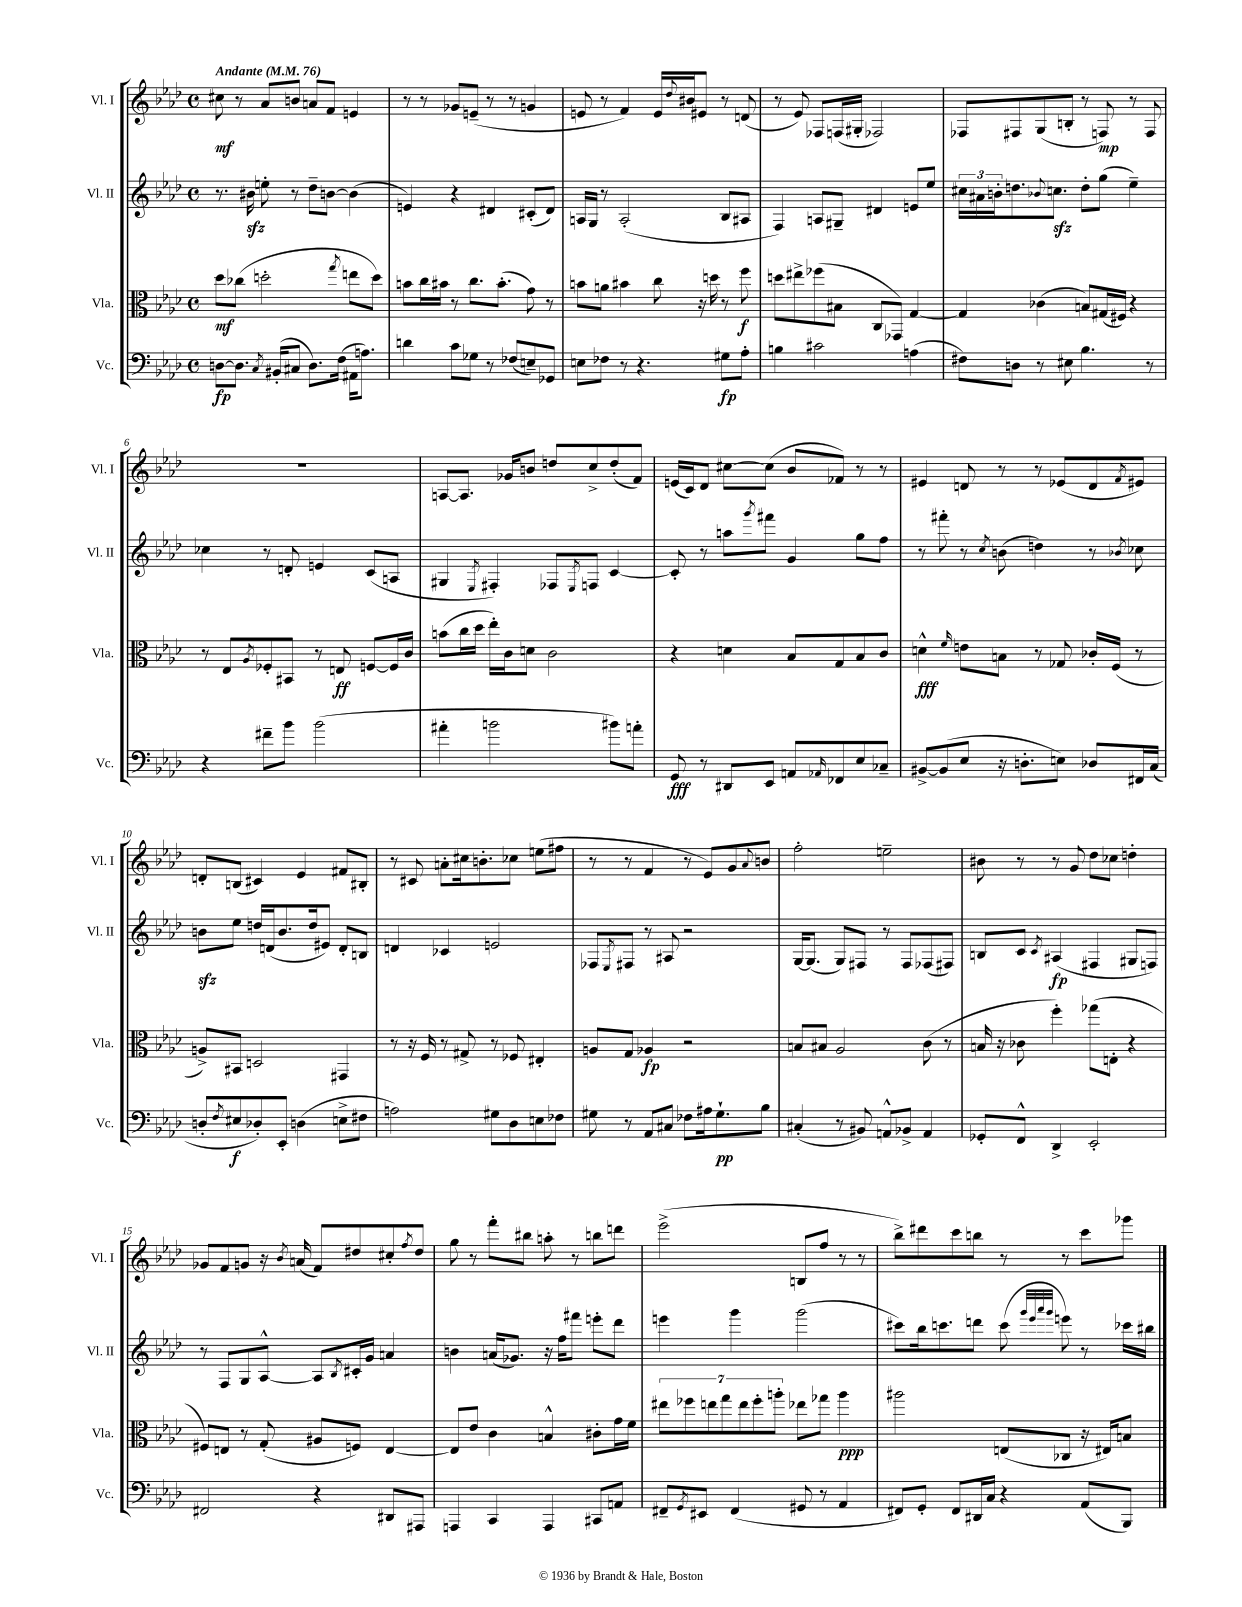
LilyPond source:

<<
\new StaffGroup <<
\new Staff = "s0" \with { instrumentName = "Vl. I" shortInstrumentName = "Vl. I" } {
    \clef treble \key aes \major \defaultTimeSignature \time 4/4 \tempo "Andante" 4 = 76
    cis''8\mf r8 aes'8 b'8 a'8 f'8 e'4 |
    r8 r8 ges'8 e'8--( r8 r8 g'4 |
    e'8 r8 f'4) e'16 \appoggiatura { des''8 } bis'16 eis'8 r8 d'8( |
    r8 ees'8) fes8 f16( gis16-. fes2) |
    fes8 fis8 g8( b8-. r8 f8\mp) r8 f8 |
    R1 |
    a8~ a8. ges'16 b'8 d''8 c''8-> d''8-.( f'8) |
    e'16( c'16) des'8 cis''8~ cis''8( bes'8 fes'8) r8 r8 |
    eis'4 d'8 r8 r8 ees'8( d'8 \acciaccatura { f'8 } eis'8) |
    d'8-. b8( cis'4) ees'4 fis'8 bis8-. |
    r8 cis'8 a'8-. cis''16 b'8.-. ces''8 e''8( fis''8 |
    r8 r8 f'4 r8 ees'8) g'8 \appoggiatura { aes'8 } b'8 |
    f''2-. e''2-- |
    bis'8 r8 r8 g'8 des''8 ces''8 d''4-. |
    ges'8 f'8 g'8 r16 \acciaccatura { bes'8 } a'16( f'8) dis''8 cis''8-. \acciaccatura { f''8 } dis''8 |
    g''8 r8 f'''8-. bis''8 a''8-. r8 b''8 d'''8 |
    ees'''2->( b8 f''8 r8 r8 |
    bes''8->) dis'''8 c'''8 b''8 r8 r8 c'''8 ges'''8 \bar "|." |
}
\new Staff = "s1" \with { instrumentName = "Vl. II" shortInstrumentName = "Vl. II" } {
    \clef treble \key aes \major \defaultTimeSignature \time 4/4
    r8. bis'16\sfz e''8-. r8 des''8-- b'8~ b'4( |
    e'4) r4 dis'4 cis'8-.( dis'8) |
    a16 g16 r8 a2-.( bes8 ais8 |
    f4) a8 gis8-- dis'4 e'8 ees''8 |
    \tuplet 3/2 { cis''16 ais'16 b'16-. } d''8. \appoggiatura { bes'8 } c''8.\sfz d''8-. g''8( ees''4--) |
    ces''4 r8 d'8-. e'4 c'8( a8 |
    gis4 \acciaccatura { ees8 } fis4-.) fes8 \acciaccatura { ees8 } f8 c'4~ |
    c'8-. r8 a''8 \acciaccatura { g'''8 } fis'''8 g'4 g''8 f''8 |
    r8 fis'''8-. r8 \acciaccatura { c''8 } b'8( d''4) r8 \acciaccatura { bes'8 } ces''8 |
    b'8\sfz ees''8 d''16 d'16( b'8. d''16 eis'8) d'8-. b8 |
    d'4 ces'4 e'2 |
    fes8 \acciaccatura { ees8 } fis8 r8 ais8 r2 |
    g16~ g8.( g8) fis8 r8 fis8 fes8( fis8) |
    b8 c'8 \acciaccatura { c'8 } ais4\fp( fis4 gis8 f8) |
    r8 f8 g8 aes8~-^ aes8 \acciaccatura { bes8 } cis'16-. g'16 a'4 |
    b'4 a'16( ges'8.) r16 f''16 fis'''8 e'''8-. des'''8 |
    e'''4 g'''4 g'''2( |
    cis'''8) bes''16 c'''8. d'''8 c'''8( \grace { g'''32 ees'''32 aes'''32 g'''32 } e'''8) r8 ces'''16 bis''16 \bar "|." |
}
\new Staff = "s2" \with { instrumentName = "Vla." shortInstrumentName = "Vla." } {
    \clef alto \key aes \major \defaultTimeSignature \time 4/4
    des''8\mf ces''8( d''2-. \acciaccatura { g''8 } e''8 d''8) |
    b'8 c''16 bis'16 r8 c''8. bis'8.-.( g'8) r8 |
    b'8 a'8 bis'4 c''8 r16 d''16 r8 f''8\f |
    d''8 eis''8-> fes''8( bis8 c8 ges,8) g4~ |
    g4 ces'4( b8) gis16( fis16) r4 |
    r8 ees8 \acciaccatura { aes8 } fes8-. bis,8 r8 e8\ff f8~ f16 c'16 |
    b'8( c''16 des''16 ees''16-.) c'16 d'8 c'2 |
    r4 d'4 bes8 g8 bes8 c'8 |
    d'4-^\fff \grace { f'16 } e'8 b8 r8 ges8 ces'16-. f16( r8 |
    a8->) bis,8 d2 gis,4 |
    r8 r16 f16 r8 gis8-> r8 fes8 eis4-. |
    a8 g8 aes4\fp r2 |
    b8 bis8 aes2 c'8( r8 |
    b16 r16 ces'8 f''4-.) ges''8( e8-. r4 |
    fis8) e8 r8 g8-.( ais8 f8) e4~ |
    e8 ees'8 c'4 b4-^ cis'8-. g'16 f'16 |
    \tuplet 7/4 { eis''8 fes''8 e''8 g''8 e''8 fes''8-. a''8-. } ees''8 ges''8 a''4\ppp |
    ais''2 e8( ces8 r16 eis16) b8 \bar "|." |
}
\new Staff = "s3" \with { instrumentName = "Vc." shortInstrumentName = "Vc." } {
    \clef bass \key aes \major \defaultTimeSignature \time 4/4
    d8~\fp d8. \acciaccatura { c8 } bis,16-.( cis8 d8.) f16( ais,16 a8.) |
    d'4 c'8 ges8 r8 fes8( e8--) ges,8 |
    e8 fes8 r8 r4. gis8\fp aes8-. |
    b4 cis'2 a4( |
    fis8) d8 r8 eis8 bes4. r8 |
    r4 fis'8-- bes'8 bes'2( |
    ais'4-. b'2 bis'8) a'8-. |
    g,8\fff r8 dis,8 ees,8 a,8 \grace { aes,16 } fes,8 ees8 ces8-- |
    bis,8~-> bis,8( ees8 r16 d8.-. e8) des8 fis,16 c16( |
    d8-. \acciaccatura { f8 } eis8\f des8-.) ees,8-. d4( e8-> fis8 |
    a2) gis8 des8 e8 fes8 |
    gis8 r8 aes,8 cis8 fes8 ais16 gis8.-!\pp bes8 |
    cis4-.( r8 bis,8) a,8-^ bes,8-> a,4 |
    ges,8-. f,8-^ des,4-> ees,2-. |
    fis,2 r4 dis,8 ais,,8 |
    a,,4 c,4 a,,4 cis,8 a,8 |
    fis,8-- \acciaccatura { g,8 } eis,8 fis,4( gis,8 r8 aes,4 |
    fis,8) g,8-. fis,8 dis,16 c16 r4 aes,8( bes,,8) \bar "|." |
}
>>
>>
